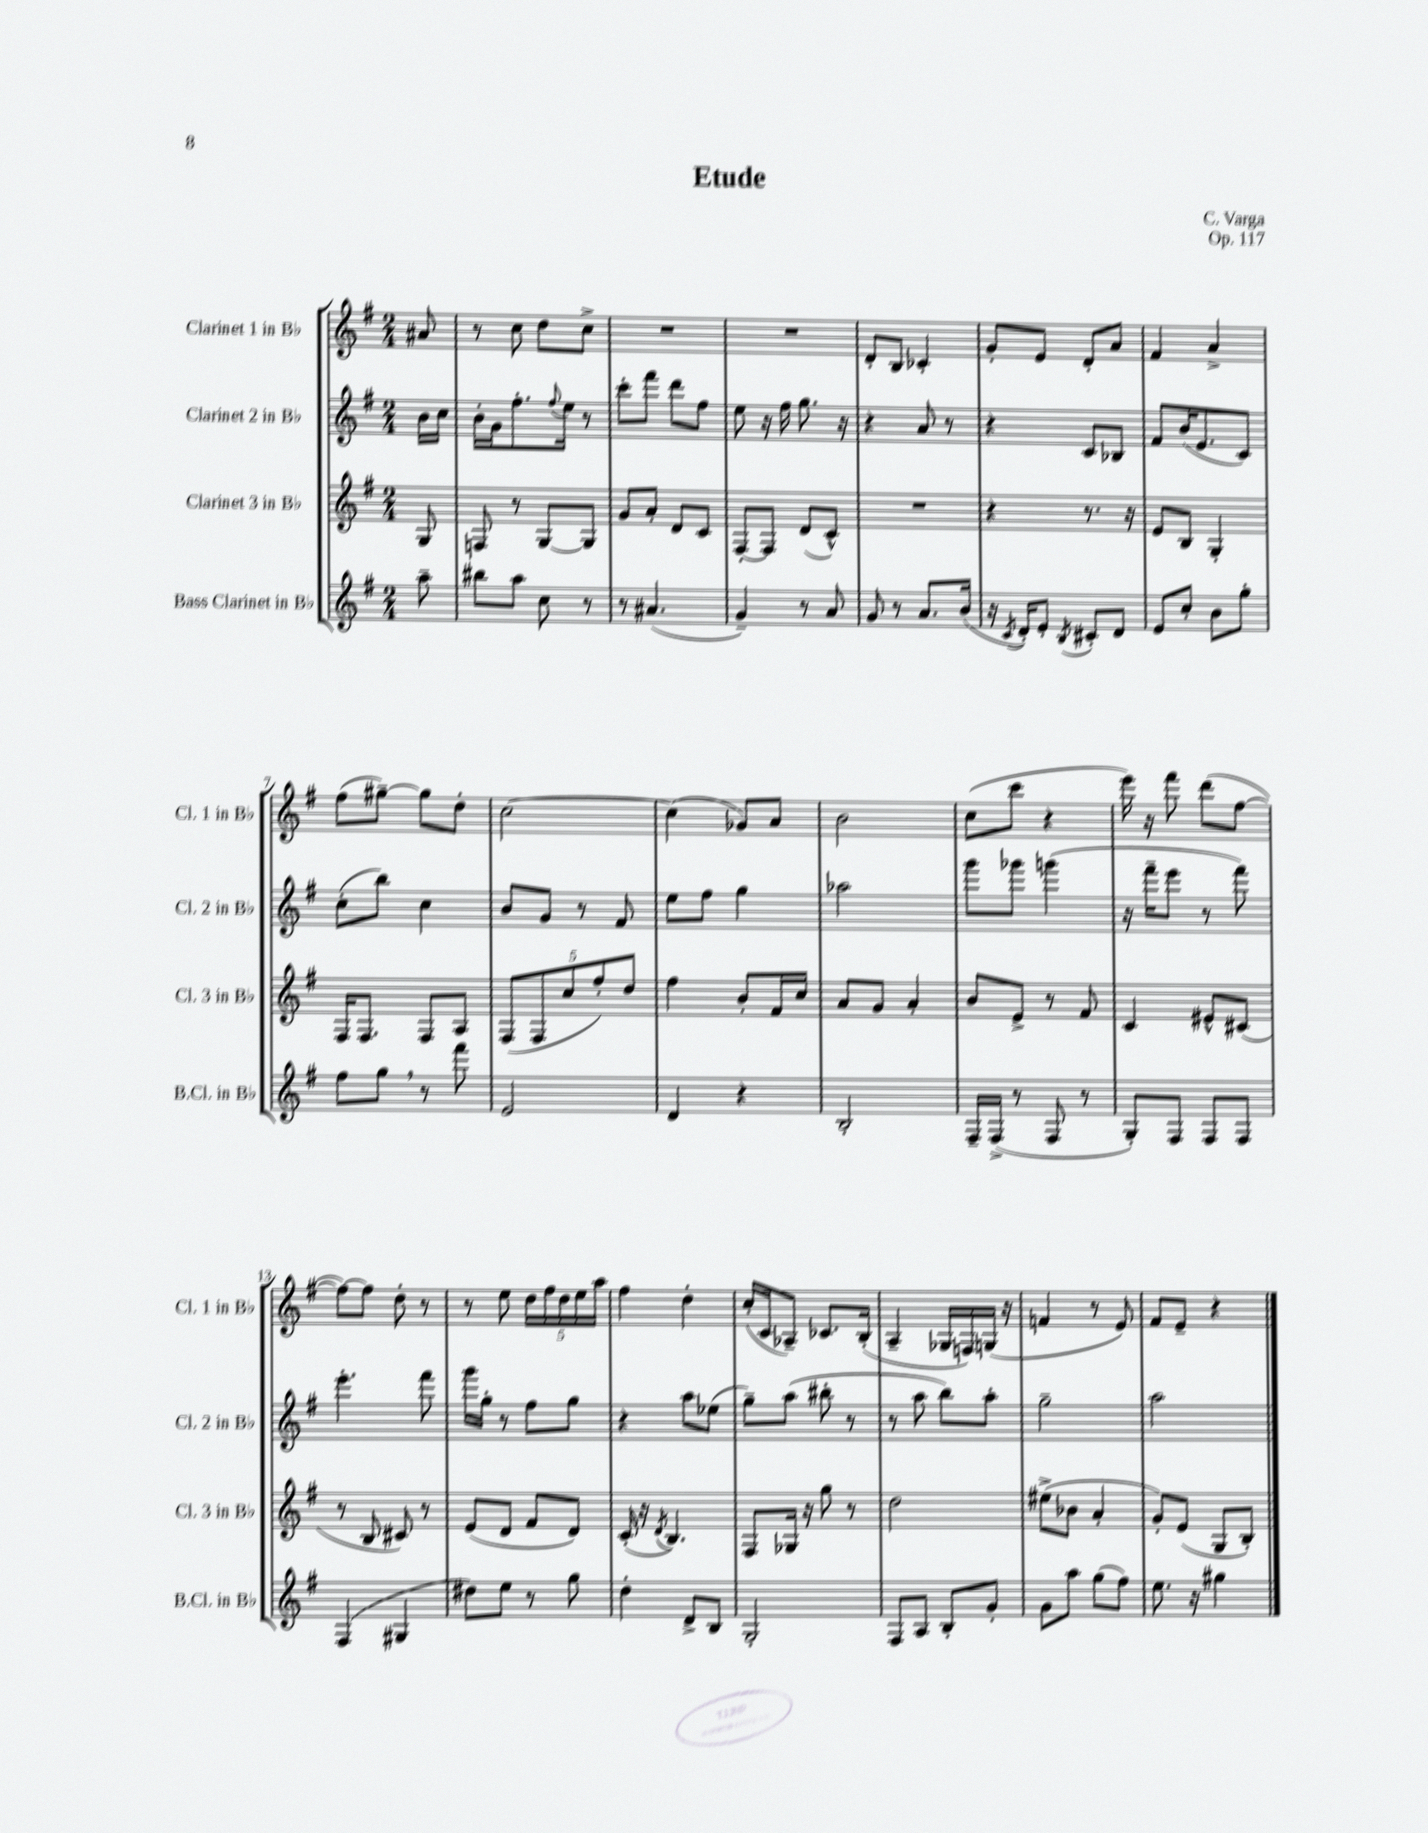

**kern	**kern	**kern	**kern
*staff4	*staff3	*staff2	*staff1
*clefG2	*clefG2	*clefG2	*clefG2
*k[f#]	*k[f#]	*k[f#]	*k[f#]
*M2/4	*M2/4	*M2/4	*M2/4
8aa~\	8G/	16b\LL	8a#/
.	.	16cc\JJ	.
=	=	=	=
8bb#\L	8F/	16b'\LL	8r
.	.	16g\J	.
8aa\J	8r	8.ff#'\	8cc\
8cc\	[8G/L	.	8dd\L
.	.	8qqff#/	.
.	.	16ee\Jk	.
8r	8G/]J	8r	8cc^\J
=	=	=	=
8r	8g/L	8ccc'\L	2r
(4.a#/	8a'/J	8fff#\J	.
.	8d/L	8ddd\L	.
.	8c/J	8ff#\J	.
=	=	=	=
4g~/)	[8F#'/L	8ee\	2r
.	8F#/]J	16r	.
.	.	16ff#\	.
8r	(8d/L	8.gg\	.
8a/	8c^^/J)	.	.
.	.	16r	.
=	=	=	=
8g/	2r	4r	8d'/L
8r	.	.	8B/J
8.a/L	.	8a/	4c-'/
.	.	8r	.
(16b/Jk	.	.	.
=	=	=	=
16r	4r	4r	8g'/L
8qc/	.	.	.
16d'/LK)	.	.	.
8e'/J	.	.	8e/J
8qB/	.	.	.
8c#'/L	8.r	8c/L	8d'/L
8d/J	.	8B-/J	8a/J
.	16r	.	.
=	=	=	=
8e/L	8e/L	8f#/L	4f#/
8cc'/J	8B/J	(16b/K	.
.	.	8.e/	.
8b\L	4G'/	.	4a^/
8gg'\J	.	8c/J)	.
=	=	=	=
8ff#\L	16F#/LK	(8cc'\L	(8ff#\L
.	8.F#/J	.	.
8gg\J	.	8bb\J)	[8gg#~\J)
8r	8F#/L	4cc\	8gg#\]L
8fff#\	8A/J	.	8dd'\J
=	=	=	=
2e/	(10F#/L	8b/L	[2cc\
.	10F#/	.	.
.	.	8g/J	.
.	10cc/	.	.
.	.	8r	.
.	10ff#'/)	.	.
.	.	8f#/	.
.	10dd/J	.	.
=	=	=	=
4d/	4ff#\	8ee\L	(4cc\]
.	.	8ff#\J	.
4r	8b'/L	4gg\	8g-/L)
.	16f#/L	.	8a/J
.	16cc/JJ	.	.
=	=	=	=
2B'/	8a/L	2aa-\	2b\
.	8g/J	.	.
.	4a'/	.	.
=	=	=	=
16F#~/LL	8b/L	8ggg\L	(8cc\L
(16F#^/JJ	.	.	.
8r	8e^/J	8ggg-\J	8ccc\J
8F#/	8r	(4ggg\	4r
8r	8f#/	.	.
=	=	=	=
8G'/L)	4c/	16r	16eee\)
.	.	16fff#~\LK	16r
8F#/J	.	8eee\J	8fff#\
8F#/L	8e#^^/L	8r	(8ddd\L
8F#/J	(8c#/J	8fff#\)	[8ff#\J
=	=	=	=
(4F#/	8r	4.eee'\	8ff#\_L)
.	8B/	.	8ff#\]J
4G#/	8c#/)	.	8dd'\
.	8r	8fff#\	8r
=	=	=	=
8dd#\L)	(8e/L	16ggg\LL	8r
.	.	16gg'\JJ	.
8ee\J	8d/J	8r	8ee\
8r	8f#/L	8ff#\L	20dd\LL
.	.	.	20ff#\
.	.	.	20dd\
8gg\	8d/J)	8gg\J	.
.	.	.	20ee\
.	.	.	20aa\JJ
=	=	=	=
4dd'\	(16c'/	4r	4ff#\
.	16r	.	.
.	8qd/	.	.
.	4.B/)	.	.
8d^/L	.	8aa\L	4dd'\
8B/J	.	(8ee-\J	.
=	=	=	=
2G'/	8F#/L	8gg~\L)	(16cc'/LL
.	.	.	16c/J
.	16G-/Jk	(8aa\J	8A-~/J)
.	16r	.	.
.	8gg\	8bb#'\	8.c-/L
.	8r	8r	.
.	.	.	(16B'/Jk
=	=	=	=
8F#/L	2dd\	8r	4A~/
8A/J	.	8aa\	.
8B'/L	.	8bb\L)	16G-/LL
.	.	.	16F/)
8g'/J	.	8aa'\J	(16G/JJ
.	.	.	16r
=	=	=	=
8g\L	(8ee#^\L	2gg~\	4f/
8aa\J	8b-\J	.	.
(8gg\L	4a'/	.	8r
8ff#\J)	.	.	8e/)
=	=	=	=
8.ee\	8g'/L)	2aa\	8f#/L
.	(8e/J	.	8e~/J
16r	.	.	.
4gg#\	8G/L	.	4r
.	8B'/J)	.	.
==	==	==	==
*-	*-	*-	*-
